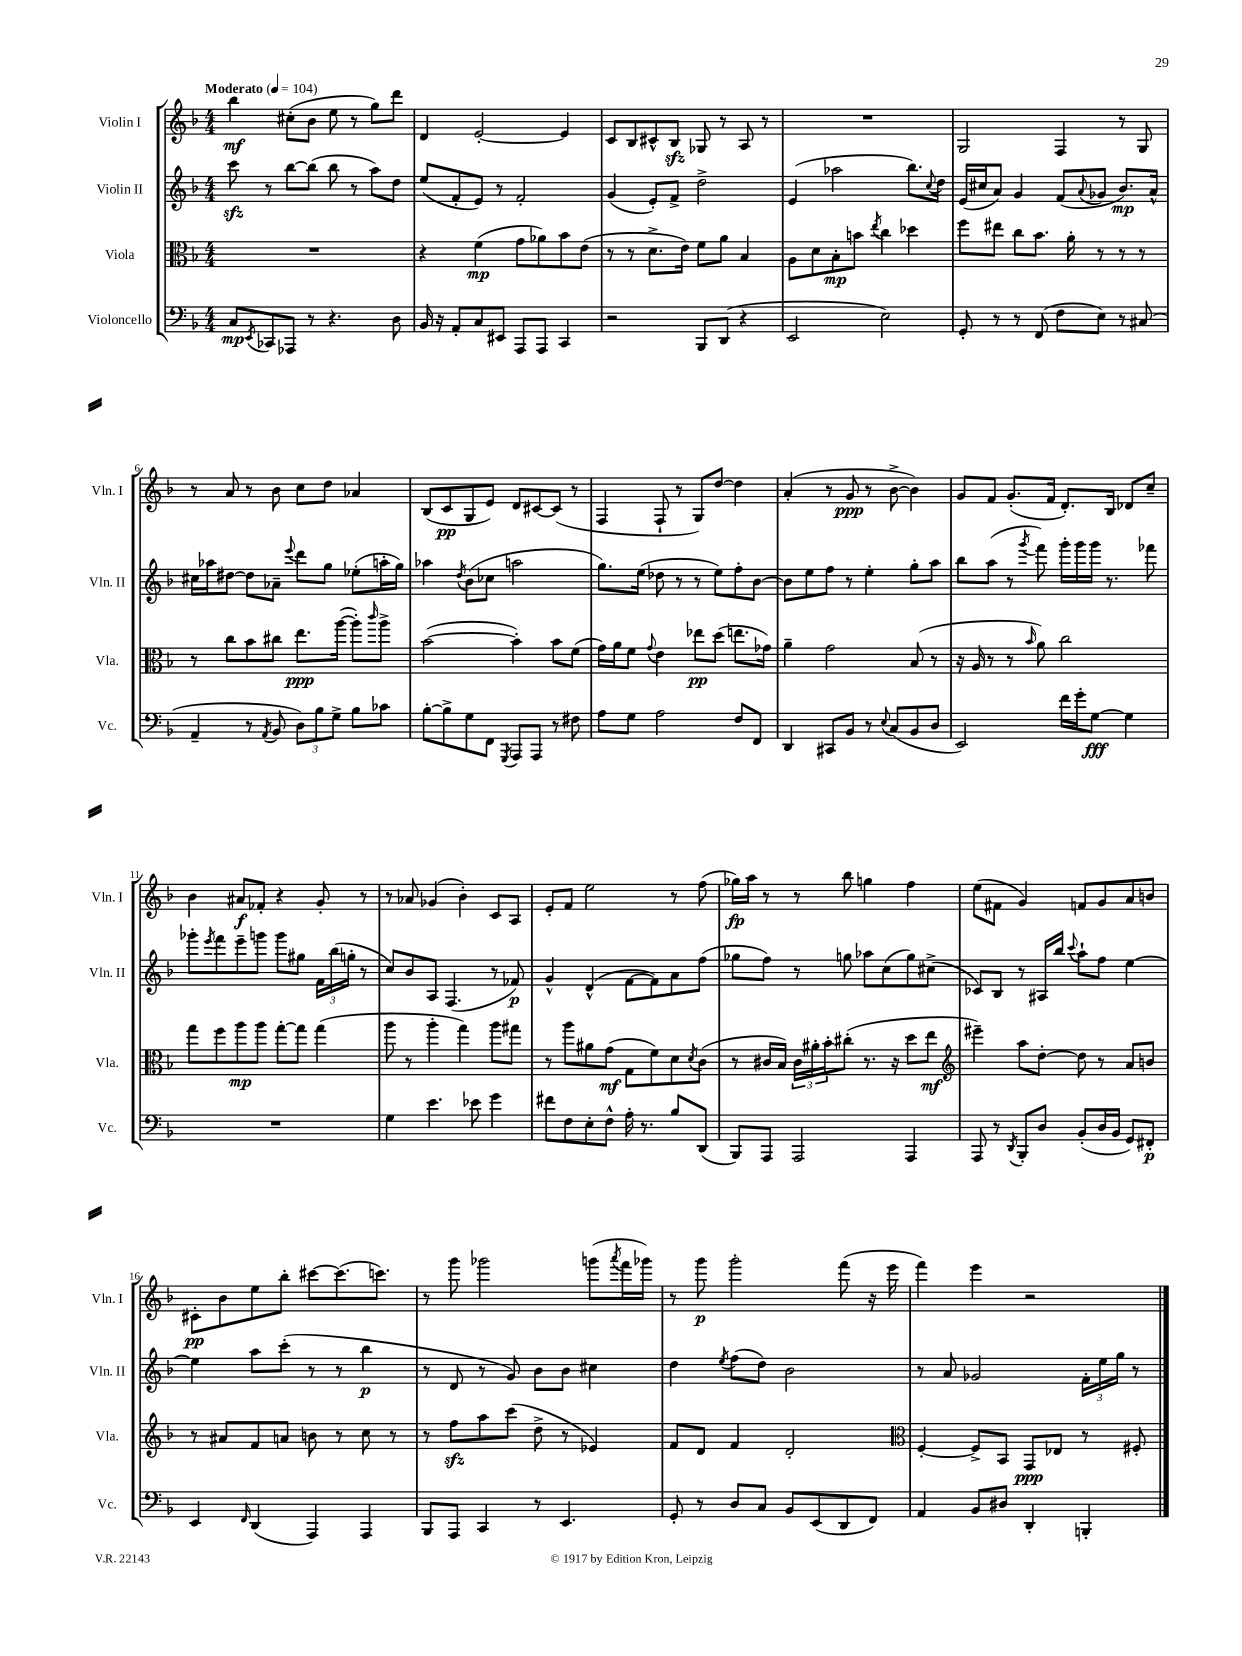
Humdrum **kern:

**kern	**kern	**kern	**kern
*staff4	*staff3	*staff2	*staff1
*clefF4	*clefC3	*clefG2	*clefG2
*k[b-]	*k[b-]	*k[b-]	*k[b-]
*M4/4	*M4/4	*M4/4	*M4/4
*MM104	*MM104	*MM104	*MM104
8C	1r	8ccc	4bb-
8qEE	.	.	.
8CC-	.	8r	.
8AAA-	.	[8bb-	(8cc#'
8r	.	(8bb-]	8b-
4.r	.	8bb-	8ee
.	.	8r	8r
.	.	8aa)	8gg)
8D	.	8dd	8ddd
=	=	=	=
16BB-	4r	(8ee	4d
16r	.	.	.
8AA'	.	8f'	.
8C	(4f	8e)	[2e'
8EE#	.	8r	.
8AAA	8g	2f'	.
8AAA	8a-)	.	.
4CC	8b-	.	4e]
.	(8e	.	.
=	=	=	=
2r	8r	(4g	8c
.	8r	.	8B-
.	8.d^	8e')	8c#^^
.	.	8f^	8B-
.	16e)	.	.
8BBB-	8f	2dd^	8G-
(8DD	8a	.	8r
4r	4B-	.	8A
.	.	.	8r
=	=	=	=
2EE	8A	(4e	1r
.	8d	.	.
.	8B-'	2aa-	.
.	8b	.	.
.	8qee	.	.
2E)	4cc	.	.
.	4dd-	8.bb-)	.
.	.	8qqcc	.
.	.	16dd	.
=	=	=	=
8GG'	8ff	(16e	2G
.	.	16cc#	.
8r	8ee#	8a)	.
8r	8cc	4g	.
(8FF	8.b-	.	.
8F	.	(8f	4F
.	16a'	.	.
.	.	8qqa	.
8E)	8r	8g-	.
8r	8r	8.b-)	8r
(8C#	8r	.	8G
.	.	16a^^	.
=	=	=	=
4AA~	8r	16cc#	8r
.	.	16aa-	.
.	8cc	[8dd#	8a
8r	8b-	8dd#]	8r
8qAA	.	.	.
8BB-	8cc#	8a-~	8b-
.	.	8qqeee	.
12D)	8.ee	8ddd	8cc
12B-	.	.	.
.	.	8gg	8dd
12G^	.	.	.
.	([16aa	.	.
8B-	8aa'])	(8ee-'	4a-
.	16qqccc	.	.
8c-	8aa^	16aa'	.
.	.	16gg)	.
=	=	=	=
[8B-'	([2b-	4aa-	(8B-
8B-^]	.	.	8c
.	.	8qdd	.
8G	.	(8b-	8G
8FF	.	8cc-	8e)
8qGGG	.	.	.
8AAA	4b-'])	2aa	8d
8AAA	.	.	[8c#
8r	8b-	.	(8c#]
8F#	(8f	.	8r
=	=	=	=
8A	16g)	8.gg)	4F
.	16a	.	.
8G	8f	.	.
.	.	(16ee	.
.	8qqg	.	.
2A	4e	8dd-	8F`
.	.	8r	8r
.	8ee-	8r	8G)
.	(8dd	8ee)	[8dd
8F	8.ee	8ff'	4dd]
8FF	.	[8b-	.
.	16g-)	.	.
=	=	=	=
4DD	4a~	8b-]	(4a'
.	.	8ee	.
8CC#	2g	8ff	8r
8BB-	.	8r	8g
8r	.	4ee'	8r
8qqE	.	.	.
(8C	.	.	[8b-^
8BB-	(8B-	8gg'	4b-])
8D	8r	8aa	.
=	=	=	=
2EE)	16r	8bb-	8g
.	16A	.	.
.	8r	(8aa	8f
.	8r	8r	(8.g'
.	16qqb-	8qggg	.
.	8a)	8fff)	.
.	.	.	16f
16f	2cc	16ggg'	8.d')
16g'	.	16ggg	.
[8G	.	16ggg	.
.	.	8.r	16B-
4G]	.	.	8d-
.	.	8fff-	8cc~
=	=	=	=
1r	8gg	8ggg-'	4b-
.	.	8qeee	.
.	8ff	8fff	.
.	8aa	8eee~	8a#
.	8aa	8ggg	8f-'
.	[8gg'	8ggg	4r
.	8gg]	8gg#	.
.	(4gg	24f	8g'
.	.	(24bb-	.
.	.	24gg'	.
.	.	8r	8r
=	=	=	=
4G	8aa	8cc)	8r
.	8r	8b-	8a-
4.e	4aa'	8A	(4g-
.	.	(4.F	.
.	4gg)	.	4b-')
8e-	.	.	.
4g	8aa	8r	8c
.	8gg#	8f-)	8A
=	=	=	=
8f#	8r	4g^^	8e'
8F	8aa	.	8f
8E'	8a#	(4d^^	2ee
8F^^	(8g	.	.
16A'	8G	[8f	.
8.r	.	.	.
.	8f)	8f])	.
8B-	8d	8a	8r
.	8qd	.	.
(8DD	(8c	(8ff	(8ff
=	=	=	=
8BBB-)	8r	8gg-	16gg-)
.	.	.	16aa
8AAA	16c#	8ff)	8r
.	16B-)	.	.
2AAA	24c#	8r	8r
.	24a#'	.	.
.	24b-'	.	.
.	(8cc#'	8gg	8bb-
.	8.r	8aa-	4gg
.	.	(8cc	.
.	16r	.	.
4AAA	8dd	8gg)	4ff
.	8ee	(8cc#^	.
=	=	=	=
*	*clefG2	*	*
8AAA	4eee#~)	8c-)	(8ee
8r	.	8B-	8f#
8qDD	.	.	.
8BBB-'	8aa	8r	4g)
8D	[8dd'	16A#	.
.	.	16bb-	.
.	.	8qqccc	.
(8BB-'	8dd]	8aa`	8f
16D	8r	8ff	8g
16BB-	.	.	.
8GG)	8a	[4ee	8a
8FF#'	8b	.	8b
=	=	=	=
4EE	8r	4ee]	8c#'
.	8a#	.	8b-
16qqFF	.	.	.
(4DD	8f	8aa	8ee
.	8a	(8ccc'	8bb-'
4AAA)	8b	8r	[8ccc#
.	8r	8r	(8.ccc#]
4AAA	8cc	4bb-	.
.	.	.	8.ccc)
.	8r	.	.
=	=	=	=
8BBB-	8r	8r	8r
8AAA	8ff	8d	8ggg
4CC	8aa	8r	2ggg-
.	(8ccc	8g)	.
8r	8dd^	8b-	.
4.EE	8r	8b-	.
.	4e-)	4cc#	(8ggg
.	.	.	8qaaa
.	.	.	16fff
.	.	.	16ggg-)
=	=	=	=
8GG'	8f	4dd	8r
8r	8d	.	8ggg
.	.	8qee	.
8D	4f	(8ff	2ggg'
8C	.	8dd)	.
8BB-	2d'	2b-	.
(8EE	.	.	.
8DD	.	.	(8fff
8FF)	.	.	16r
.	.	.	16eee
=	=	=	=
*	*clefC3	*	*
4AA	[4F'	8r	4fff)
.	.	8a	.
8BB-	8F^]	2g-	4eee
8D#	8BB-	.	.
4DD'	8GG	.	2r
.	8E-	.	.
4BBB'	8r	24f'	.
.	.	24ee	.
.	.	24gg	.
.	8F#'	8r	.
==	==	==	==
*-	*-	*-	*-
